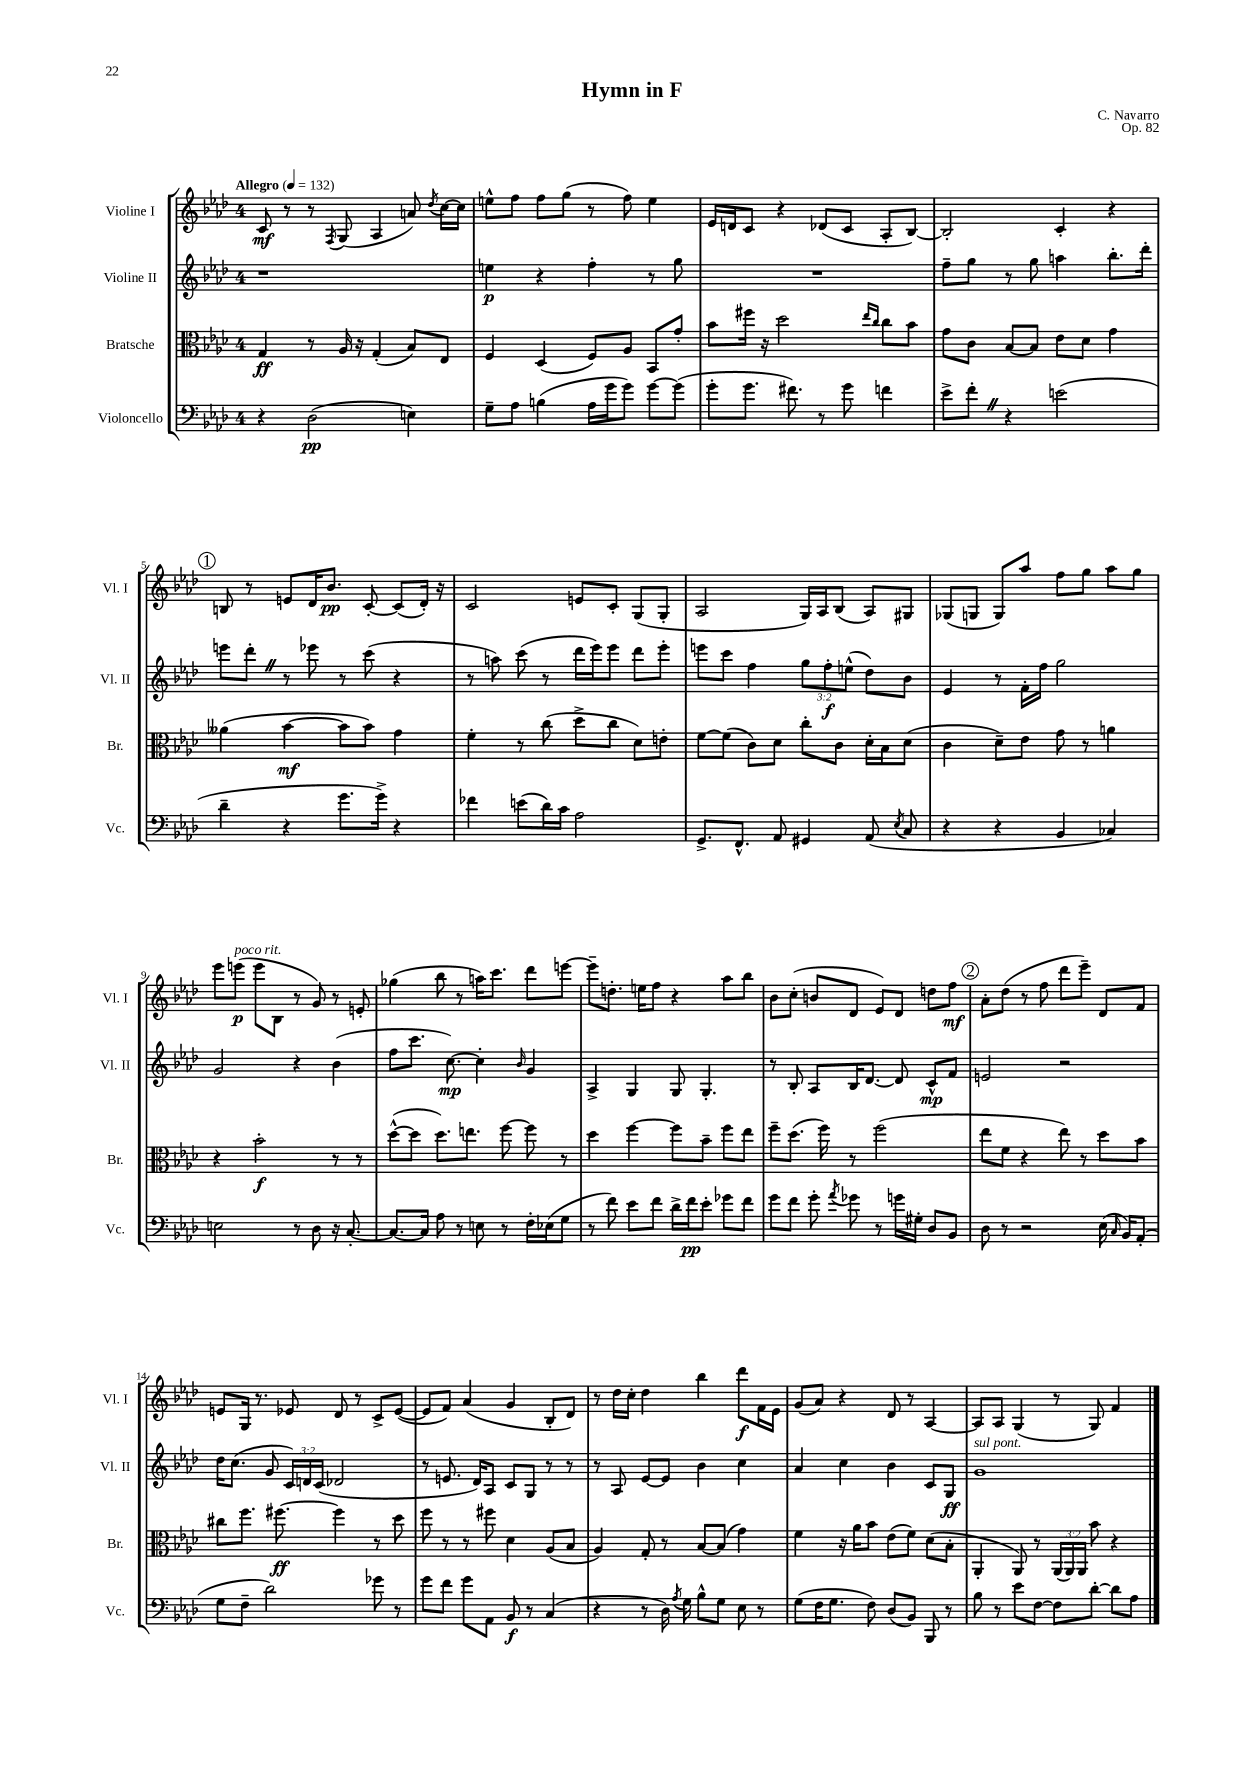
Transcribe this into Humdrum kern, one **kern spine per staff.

**kern	**dynam	**kern	**dynam	**kern	**dynam	**kern	**dynam
*part4	*part4	*part3	*part3	*part2	*part2	*part1	*part1
*staff4	*staff4	*staff3	*staff3	*staff2	*staff2	*staff1	*staff1
*I"Violoncello	*	*I"Bratsche	*	*I"Violine II	*	*I"Violine I	*
*I'Vc.	*	*I'Br.	*	*I'Vl. II	*	*I'Vl. I	*
*clefF4	*	*clefC3	*	*clefG2	*	*clefG2	*
*k[b-e-a-d-]	*	*k[b-e-a-d-]	*	*k[b-e-a-d-]	*	*k[b-e-a-d-]	*
*M4/4	*	*M4/4	*	*M4/4	*	*M4/4	*
*MM132	*	*MM132	*	*MM132	*	*MM132	*
=1	=1	=1	=1	=1	=1	=1	=1
!	!	!	!	!	!	!LO:TX:a:B:t=Allegro	!
4r	.	4G/	ff	1r	.	8c/	mf
.	.	.	.	.	.	8r	.
(2D-\	pp	8r	.	.	.	8r	.
.	.	.	.	.	.	8qF/	.
.	.	16A-/	.	.	.	(8G/	.
.	.	16r	.	.	.	.	.
.	.	(4G'/	.	.	.	4A-/	.
4En\)	.	8B-/L)	.	.	.	8an/)	.
.	.	.	.	.	.	8qdd-/	.
.	.	8E-/J	.	.	.	[16cc\LL	.
.	.	.	.	.	.	16cc\JJ]	.
=2	=2	=2	=2	=2	=2	=2	=2
8G~\L	.	4F/	.	4een\	p	8een^^\L	.
8A-\J	.	.	.	.	.	8ff\J	.
(4Bn\	.	(4D-/	.	4r	.	8ff\L	.
.	.	.	.	.	.	(8gg\J	.
16A-\LL	.	8F/L)	.	4ff'\	.	8r	.
16g\J	.	.	.	.	.	.	.
8g\J)	.	8A-/J	.	.	.	8ff\)	.
[8g\L	.	8BB-/L	.	8r	.	4ee\	.
(8g\J]	.	8g'/J	.	8gg\	.	.	.
=3	=3	=3	=3	=3	=3	=3	=3
8g'\L	.	8b-\L	.	1r	.	16e-/LL	.
.	.	.	.	.	.	16dn/J	.
8.g\J	.	16ff#X\Jk	.	.	.	8c/J	.
.	.	16r	.	.	.	.	.
.	.	2dd-\	.	.	.	4r	.
8.f#X\)	.	.	.	.	.	.	.
8r	.	.	.	.	.	(8d-X/L	.
8g\	.	.	.	.	.	8c/J	.
.	.	16qqee-/LL	.	.	.	.	.
.	.	16qqcc/JJ	.	.	.	.	.
4fn\	.	8cc\L	.	.	.	8A-'/L	.
.	.	8b-\J	.	.	.	[8B-/J)	.
=4	=4	=4	=4	=4	=4	=4	=4
8e-^\L	.	8g\L	.	8ff~\L	.	2B-'/]	.
8f'Z\J	.	8c\J	.	8gg\J	.	.	.
4r	.	[8B-/L	.	8r	.	.	.
.	.	8B-/J]	.	8gg\	.	.	.
(2en\	.	8e-\L	.	4aan\	.	4c'/	.
.	.	8d-\J	.	.	.	.	.
.	.	4g\	.	8.bb-'\L	.	4r	.
.	.	.	.	16ddd-'\Jk	.	.	.
!!LO:LB:g=z
!!LO:REH:place=s1:t=1
=5	=5	=5	=5	=5	=5	=5	=5
4d-~\	.	(4a--X\	.	8eeen\L	.	8Bn/	.
.	.	.	.	8ddd-'Z\J	.	8r	.
4r	.	[4b-\	mf	8r	.	8en/L	.
.	.	.	.	8eee-X\	.	16d-/K	.
.	.	.	.	.	.	8.b-/J	pp
8.g\L	.	8b-\L]	.	8r	.	.	.
.	.	8b-\J)	.	(8ccc\	.	[8c'/	.
16g^\Jk)	.	.	.	.	.	.	.
4r	.	4g\	.	4r	.	(8c/L]	.
.	.	.	.	.	.	16d-'/Jk)	.
.	.	.	.	.	.	16r	.
=6	=6	=6	=6	=6	=6	=6	=6
4f-X\	.	4f'\	.	8r	.	2c/	.
.	.	.	.	8aan\)	.	.	.
(8en\L	.	8r	.	(8ccc\	.	.	.
16d-\L)	.	(8cc\	.	8r	.	.	.
16c\JJ	.	.	.	.	.	.	.
2A-\	.	8dd-^\L	.	16ddd-\LL	.	8en/L	.
.	.	.	.	16eee-\J)	.	.	.
.	.	8cc\J	.	8eee-\J	.	8c'/J	.
.	.	8d-\L)	.	8ddd-\L	.	(8G/L	.
.	.	8en'\J	.	8eee-'\J	.	8G'/J	.
=7	=7	=7	=7	=7	=7	=7	=7
8.GG^/L	.	[8f\L	.	8eeen\L	.	2A-/	.
.	.	(8f\J]	.	8ccc\J	.	.	.
8.FF^^/J	.	.	.	.	.	.	.
.	.	8c\L)	.	4ff\	.	.	.
8AA-/	.	8d-\J	.	.	.	.	.
4GG#X/	.	8cc'\L	.	12gg\L	.	16G/LL)	.
.	.	.	.	.	.	16A-/J	.
.	.	.	.	12ff'\	f	.	.
.	.	8c\J	.	.	.	(8B-/J	.
.	.	.	.	(12een^^\J	.	.	.
(8AA-/	.	16d-'\LL	.	8dd-\L)	.	8A-/L)	.
.	.	16B-\J	.	.	.	.	.
8qE-/	.	.	.	.	.	.	.
8C/	.	(8d-\J	.	8b-\J	.	8G#X/J	.
=8	=8	=8	=8	=8	=8	=8	=8
4r	.	4c\	.	4e-/	.	(8G-X/L	.
.	.	.	.	.	.	8Gn/J	.
4r	.	8d-~\L)	.	8r	.	8G/L)	.
.	.	8e-\J	.	16f'\LL	.	8aa-/J	.
.	.	.	.	16ff\JJ	.	.	.
4BB-/	.	8g\	.	2gg\	.	8ff\L	.
.	.	8r	.	.	.	8gg\J	.
4C-X/)	.	4an\	.	.	.	8aa-\L	.
.	.	.	.	.	.	8gg\J	.
!!LO:LB:g=z
=9	=9	=9	=9	=9	=9	=9	=9
2En\	.	4r	.	2g/	.	8eee-\L	.
!	!	!	!	!	!	!LO:TX:a:i:t=poco rit.	!
.	.	.	.	.	.	(8eeen\J	p
.	.	2b-'\	f	.	.	8eee\L	.
.	.	.	.	.	.	8B-\J	.
8r	.	.	.	4r	.	8r	.
8D-\	.	.	.	.	.	8g/)	.
16r	.	8r	.	(4b-\	.	8r	.
[8.C'/	.	.	.	.	.	.	.
.	.	8r	.	.	.	8en'/	.
=10	=10	=10	=10	=10	=10	=10	=10
8.C/L_	.	([8dd-^^\L	.	8ff\L	.	(4gg-X\	.
.	.	8dd-\J]	.	8.ccc\J	.	.	.
16C/Jk]	.	.	.	.	.	.	.
8A-\	.	8.dd-\L)	.	.	.	8bb-\	.
.	.	.	.	[8.cc\)	mp	.	.
8r	.	.	.	.	.	8r	.
.	.	8.een\J	.	.	.	.	.
8En\	.	.	.	4cc'\]	.	16aan\KL)	.
.	.	.	.	.	.	8.ccc\J	.
8r	.	[8ff\	.	.	.	.	.
.	.	.	.	16qqb-/	.	.	.
16F'\LL	.	8ff\]	.	4g/	.	8ddd-\L	.
(16E-X\J	.	.	.	.	.	.	.
8G\J	.	8r	.	.	.	[8eeen\J	.
=11	=11	=11	=11	=11	=11	=11	=11
8r	.	4dd-\	.	4A-^/	.	8eee~\L]	.
8f\)	.	.	.	.	.	8.ddn'\J	.
8e-\L	.	[4ff\	.	4G/	.	.	.
.	.	.	.	.	.	16een\KL	.
8f\J	.	.	.	.	.	8ff\J	.
16d-^\LL	.	8ff\L]	.	8G/	.	4r	.
16f\J	pp	.	.	.	.	.	.
8e-'\J	.	8b-~\J	.	4.G'/	.	.	.
8g-X\L	.	8ff\L	.	.	.	8aa-\L	.
8f\J	.	8ee-\J	.	.	.	8bb-\J	.
=12	=12	=12	=12	=12	=12	=12	=12
8g\L	.	8ff~\L	.	8r	.	8b-\L	.
8f\J	.	(8.dd-\J	.	8B-'/	.	(8cc'\J	.
8g'\	.	.	.	8A-/L	.	8bn/L	.
.	.	16ff\)	.	.	.	.	.
8qa-/	.	.	.	.	.	.	.
8g-X\	.	8r	.	16B-/K	.	8d-/J	.
.	.	.	.	[8.d-/J	.	.	.
8r	.	(2ff\	.	.	.	8e-/L)	.
16gn\LL	.	.	.	8d-/]	.	8d-/J	.
16G#X'\JJ	.	.	.	.	.	.	.
8D-/L	.	.	.	8c^^/L	mp	8ddn\L	.
8BB-/J	.	.	.	8f/J	.	8ff\J	mf
!!LO:REH:place=s1:t=2
=13	=13	=13	=13	=13	=13	=13	=13
8D-\	.	8ee-\L	.	2en/	.	8a-'\L	.
8r	.	8f\J	.	.	.	(8dd-\J	.
2r	.	4r	.	.	.	8r	.
.	.	.	.	.	.	8ff\	.
.	.	8ee-\)	.	2r	.	8ddd-\L	.
.	.	8r	.	.	.	8eee-~\J)	.
(16E-\	.	8dd-\L	.	.	.	8d-/L	.
16qqC/	.	.	.	.	.	.	.
16BB-/KL)	.	.	.	.	.	.	.
(8AA-'/J	.	8b-\J	.	.	.	8f/J	.
!!LO:LB:g=z
=14	=14	=14	=14	=14	=14	=14	=14
8G\L	.	8cc#X\L	.	16dd-\KL	.	8en/L	.
.	.	.	.	(8.cc\J	.	.	.
8F~\J	.	8.ff\J	.	.	.	16G/Jk	.
.	.	.	.	.	.	8.r	.
2d-\)	.	.	.	8g/	.	.	.
.	.	[8.ff#X\	ff	.	.	.	.
.	.	.	.	24c/LL)	.	8e-X/	.
.	.	.	.	24dn/	.	.	.
.	.	.	.	(24c/JJ	.	.	.
.	.	4ff#\]	.	2d-X/	.	8d-/	.
.	.	.	.	.	.	8r	.
8g-X\	.	8r	.	.	.	8c^/L	.
8r	.	8dd-\	.	.	.	([8e-/J	.
=15	=15	=15	=15	=15	=15	=15	=15
8g\L	.	8ff\	.	8r	.	8e-/L]	.
8f\J	.	8r	.	8.en/	.	8f/J)	.
8g\L	.	8r	.	.	.	(4a-/	.
.	.	.	.	16d-/KL)	.	.	.
8AA-\J	.	8ff#X\	.	8A-/J	.	.	.
8BB-/	f	4d-\	.	8c/L	.	4g/	.
8r	.	.	.	8G/J	.	.	.
(4C/	.	(8A-/L	.	8r	.	8B-'/L	.
.	.	8B-/J	.	8r	.	8d-/J)	.
=16	=16	=16	=16	=16	=16	=16	=16
4r	.	4A-/)	.	8r	.	8r	.
.	.	.	.	8A-/	.	16dd-\LL	.
.	.	.	.	.	.	16cc'\JJ	.
8r	.	8G'/	.	[8e-/L	.	4dd-\	.
16D-\)	.	8r	.	8e-/J]	.	.	.
8qA-/	.	.	.	.	.	.	.
16G\	.	.	.	.	.	.	.
8B-^^\L	.	[8B-/L	.	4b-\	.	4bb-\	.
8G\J	.	(8B-/J]	.	.	.	.	.
8E-\	.	4g\)	.	4cc\	.	8ddd-\L	f
8r	.	.	.	.	.	16f\L	.
.	.	.	.	.	.	16e-\JJ	.
=17	=17	=17	=17	=17	=17	=17	=17
(8G\L	.	4f\	.	4a-/	.	(8g/L	.
16F\K	.	.	.	.	.	8a-/J)	.
8.G\J	.	.	.	.	.	.	.
.	.	16r	.	4cc\	.	4r	.
.	.	16a-\KL	.	.	.	.	.
8F\)	.	8b-\J	.	.	.	.	.
(8D-/L	.	(8e-\L	.	4b-\	.	8d-/	.
8BB-/J)	.	8f\J)	.	.	.	8r	.
8BBB-/	.	(8d-\L	.	8c/L	.	[4A-/	.
8r	.	8B-'\J	.	8G/J	ff	.	.
=18	=18	=18	=18	=18	=18	=18	=18
!	!	!	!	!LO:TX:a:i:t=sul pont.	!	!	!
8B-\	.	4AA-'/	.	1g	.	8A-/L]	.
8r	.	.	.	.	.	8A-/J	.
8e-\L	.	8AA-/)	.	.	.	(4G/	.
[8F\J	.	8r	.	.	.	.	.
8F\L]	.	(24AA-/LL	.	.	.	8r	.
.	.	24AA-/)	.	.	.	.	.
.	.	24AA-/JJ	.	.	.	.	.
[8d-'\J	.	8b-\	.	.	.	8G/)	.
8d-\L]	.	4r	.	.	.	4f/	.
8A-\J	.	.	.	.	.	.	.
==	==	==	==	==	==	==	==
*-	*-	*-	*-	*-	*-	*-	*-
